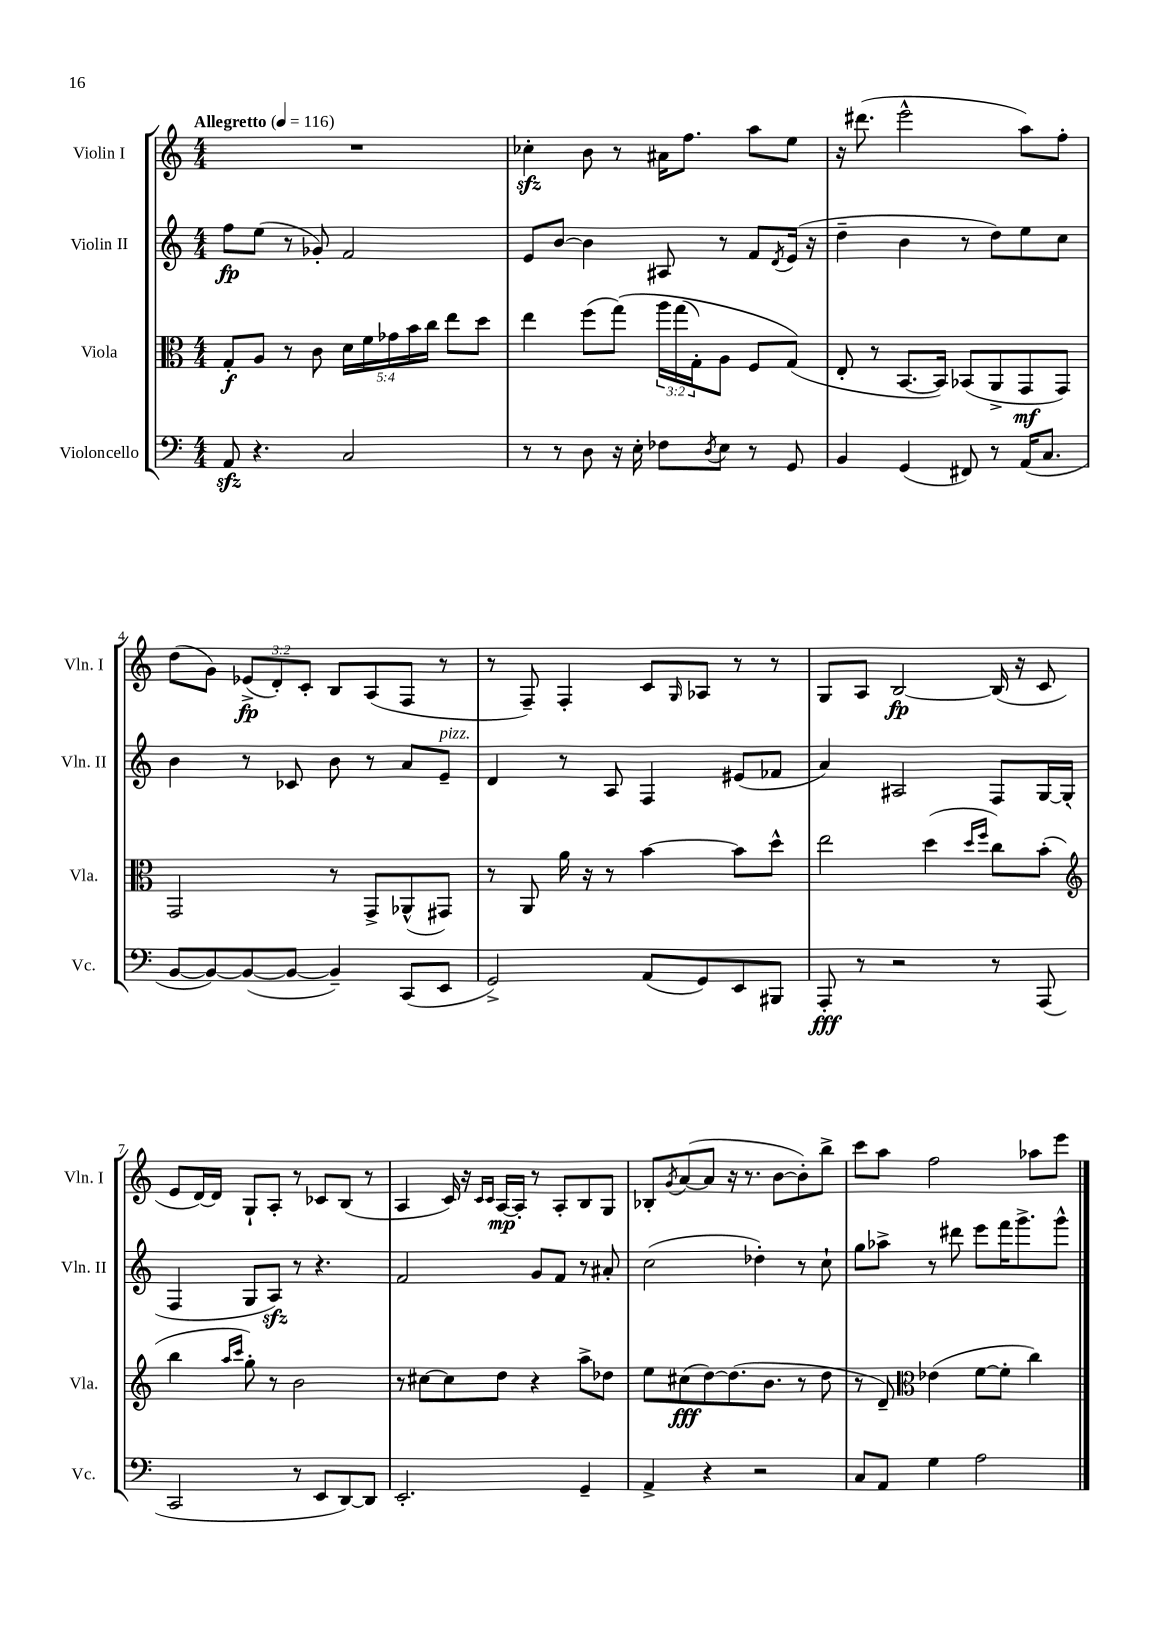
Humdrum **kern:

**kern	**dynam	**kern	**dynam	**kern	**dynam	**kern	**dynam
*part4	*part4	*part3	*part3	*part2	*part2	*part1	*part1
*staff4	*staff4	*staff3	*staff3	*staff2	*staff2	*staff1	*staff1
*I"Violoncello	*	*I"Viola	*	*I"Violin II	*	*I"Violin I	*
*I'Vc.	*	*I'Vla.	*	*I'Vln. II	*	*I'Vln. I	*
*clefF4	*	*clefC3	*	*clefG2	*	*clefG2	*
*k[]	*	*k[]	*	*k[]	*	*k[]	*
*M4/4	*	*M4/4	*	*M4/4	*	*M4/4	*
*MM116	*	*MM116	*	*MM116	*	*MM116	*
=1	=1	=1	=1	=1	=1	=1	=1
!	!	!	!	!	!	!LO:TX:a:B:t=Allegretto	!
8AAzz/	.	8G'/L	f	8ff\L	fp	1r	.
4.r	.	8A/J	.	(8ee\J	.	.	.
.	.	8r	.	8r	.	.	.
.	.	8c\	.	8g-X'/)	.	.	.
2C/	.	20d\LL	.	2f/	.	.	.
.	.	20f\	.	.	.	.	.
.	.	20g-X\	.	.	.	.	.
.	.	20b\	.	.	.	.	.
.	.	20cc\JJ	.	.	.	.	.
.	.	8ee\L	.	.	.	.	.
.	.	8dd\J	.	.	.	.	.
=2	=2	=2	=2	=2	=2	=2	=2
8r	.	4ee\	.	8e/L	.	4cc-Xzz'\	.
8r	.	.	.	[8b/J	.	.	.
8D\	.	(8ff\L	.	4b\]	.	8b\	.
16r	.	(8gg\J)	.	.	.	8r	.
16E'\	.	.	.	.	.	.	.
8F-X\L	.	24aa\LL	.	8A#X/	.	16a#X\KL	.
.	.	(24gg\	.	.	.	.	.
.	.	.	.	.	.	8.ff\J	.
.	.	24G'\J)	.	.	.	.	.
8qD/	.	.	.	.	.	.	.
8E\J	.	8A\J	.	8r	.	.	.
8r	.	8F/L	.	8f/L	.	8aa\L	.
.	.	.	.	8qd/	.	.	.
8GG/	.	(8G/J)	.	(16e/Jk	.	8ee\J	.
.	.	.	.	16r	.	.	.
=3	=3	=3	=3	=3	=3	=3	=3
4BB/	.	8E'/	.	4dd~\	.	16r	.
.	.	.	.	.	.	(8.ddd#X\	.
.	.	8r	.	.	.	.	.
(4GG/	.	[8.BB/L	.	4b\	.	2eee^^\	.
.	.	16BB/Jk])	.	.	.	.	.
8FF#X/)	.	(8BB-X/L	.	8r	.	.	.
8r	.	8AA^/	.	8dd\L)	.	.	.
(16AA/KL	.	8GG/	mf	8ee\	.	8aa\L)	.
8.C/J	.	.	.	.	.	.	.
.	.	8GG/J)	.	8cc\J	.	8ff'\J	.
!!LO:LB:g=z
=4	=4	=4	=4	=4	=4	=4	=4
[8BB/L	.	2GG/	.	4b\	.	(8dd\L	.
8BB/_)	.	.	.	.	.	8g\J)	.
(8BB/_	.	.	.	8r	.	(12e-X^/L	fp
.	.	.	.	.	.	12d'/)	.
8BB/J_	.	.	.	8c-X/	.	.	.
.	.	.	.	.	.	12c'/J	.
4BB~/])	.	8r	.	8b\	.	8B/L	.
.	.	8GG^/L	.	8r	.	(8A/	.
(8CC/L	.	(8AA-X^^/	.	8a/L	.	8F/J	.
!	!	!	!	!LO:TX:a:i:t=pizz.	!	!	!
8EE/J	.	8GG#X/J)	.	8e~/J	.	8r	.
=5	=5	=5	=5	=5	=5	=5	=5
2GG^/)	.	8r	.	4d/	.	8r	.
.	.	8AA/	.	.	.	8F~/)	.
.	.	16a\	.	8r	.	4F'/	.
.	.	16r	.	.	.	.	.
.	.	8r	.	8A/	.	.	.
(8AA/L	.	[4b\	.	4F/	.	8c/L	.
.	.	.	.	.	.	16qqG/	.
8GG/)	.	.	.	.	.	8A-X/J	.
8EE/	.	8b\L]	.	(8e#X/L	.	8r	.
8BBB#X/J	.	8dd^^\J	.	8f-X/J	.	8r	.
=6	=6	=6	=6	=6	=6	=6	=6
8AAA'/	fff	2ee\	.	4a/)	.	8G/L	.
8r	.	.	.	.	.	8A/J	.
2r	.	.	.	2A#X/	.	[2B/	fp
.	.	(4dd\	.	.	.	.	.
.	.	16qqdd/LL	.	.	.	.	.
.	.	16qqff/JJ	.	.	.	.	.
8r	.	8cc\L)	.	8F/L	.	(16B/]	.
.	.	.	.	.	.	16r	.
(8AAA/	.	(8b'\J	.	[16G/L	.	8c/	.
.	.	.	.	(16G'/JJ]	.	.	.
!!LO:LB:g=z
=7	=7	=7	=7	=7	=7	=7	=7
*	*	*clefG2	*	*	*	*	*
2CC/	.	4bb\	.	4F/	.	8e/L	.
.	.	.	.	.	.	[16d/L)	.
.	.	.	.	.	.	16d/JJ]	.
.	.	16qqaa/LL	.	.	.	.	.
.	.	16qqccc/JJ	.	.	.	.	.
.	.	8gg'\)	.	8G/L	.	8G`/L	.
.	.	8r	.	8Azz/J)	.	8A'/J	.
8r	.	2b\	.	8r	.	8r	.
8EE/L	.	.	.	4.r	.	8c-X/L	.
[8DD/)	.	.	.	.	.	(8B/J	.
8DD/J]	.	.	.	.	.	8r	.
=8	=8	=8	=8	=8	=8	=8	=8
2.EE'/	.	8r	.	2f/	.	4A/	.
.	.	[8cc#X\L	.	.	.	.	.
.	.	8cc#\]	.	.	.	16c/)	.
.	.	.	.	.	.	16r	.
.	.	.	.	.	.	16qqc/LL	.
.	.	.	.	.	.	16qqc/JJ	.
.	.	8dd\J	.	.	.	[16A/LL	mp
.	.	.	.	.	.	16A'/JJ]	.
.	.	4r	.	8g/L	.	8r	.
.	.	.	.	8f/J	.	8A'/L	.
4GG~/	.	8aa^\L	.	8r	.	8B/	.
.	.	8dd-X\J	.	8a#X'/	.	8G/J	.
=9	=9	=9	=9	=9	=9	=9	=9
4AA^/	.	8ee\L	.	(2cc\	.	8B-X'/L	.
.	.	.	.	.	.	8qg/	.
.	.	(8cc#X\	fff	.	.	([8a/	.
4r	.	[8dd\)	.	.	.	8a/J]	.
.	.	(8.dd\]	.	.	.	16r	.
.	.	.	.	.	.	8.r	.
2r	.	.	.	4dd-X'\)	.	.	.
.	.	8.b\J	.	.	.	.	.
.	.	.	.	.	.	[8b\L	.
.	.	8r	.	8r	.	8b'\])	.
.	.	8dd\	.	8cc`\	.	8bb^\J	.
=10	=10	=10	=10	=10	=10	=10	=10
8C/L	.	8r	.	8gg\L	.	8ccc\L	.
8AA/J	.	8d~/)	.	8aa-X^\J	.	8aa\J	.
*	*	*clefC3	*	*	*	*	*
4G\	.	(4e-X\	.	8r	.	2ff\	.
.	.	.	.	8ddd#X\	.	.	.
2A\	.	[8f\L	.	8eee\L	.	.	.
.	.	8f'\J]	.	16fff\K	.	.	.
.	.	.	.	8.ggg^\	.	.	.
.	.	4cc\)	.	.	.	8aa-X\L	.
.	.	.	.	8ggg^^\J	.	8eee\J	.
==	==	==	==	==	==	==	==
*-	*-	*-	*-	*-	*-	*-	*-
